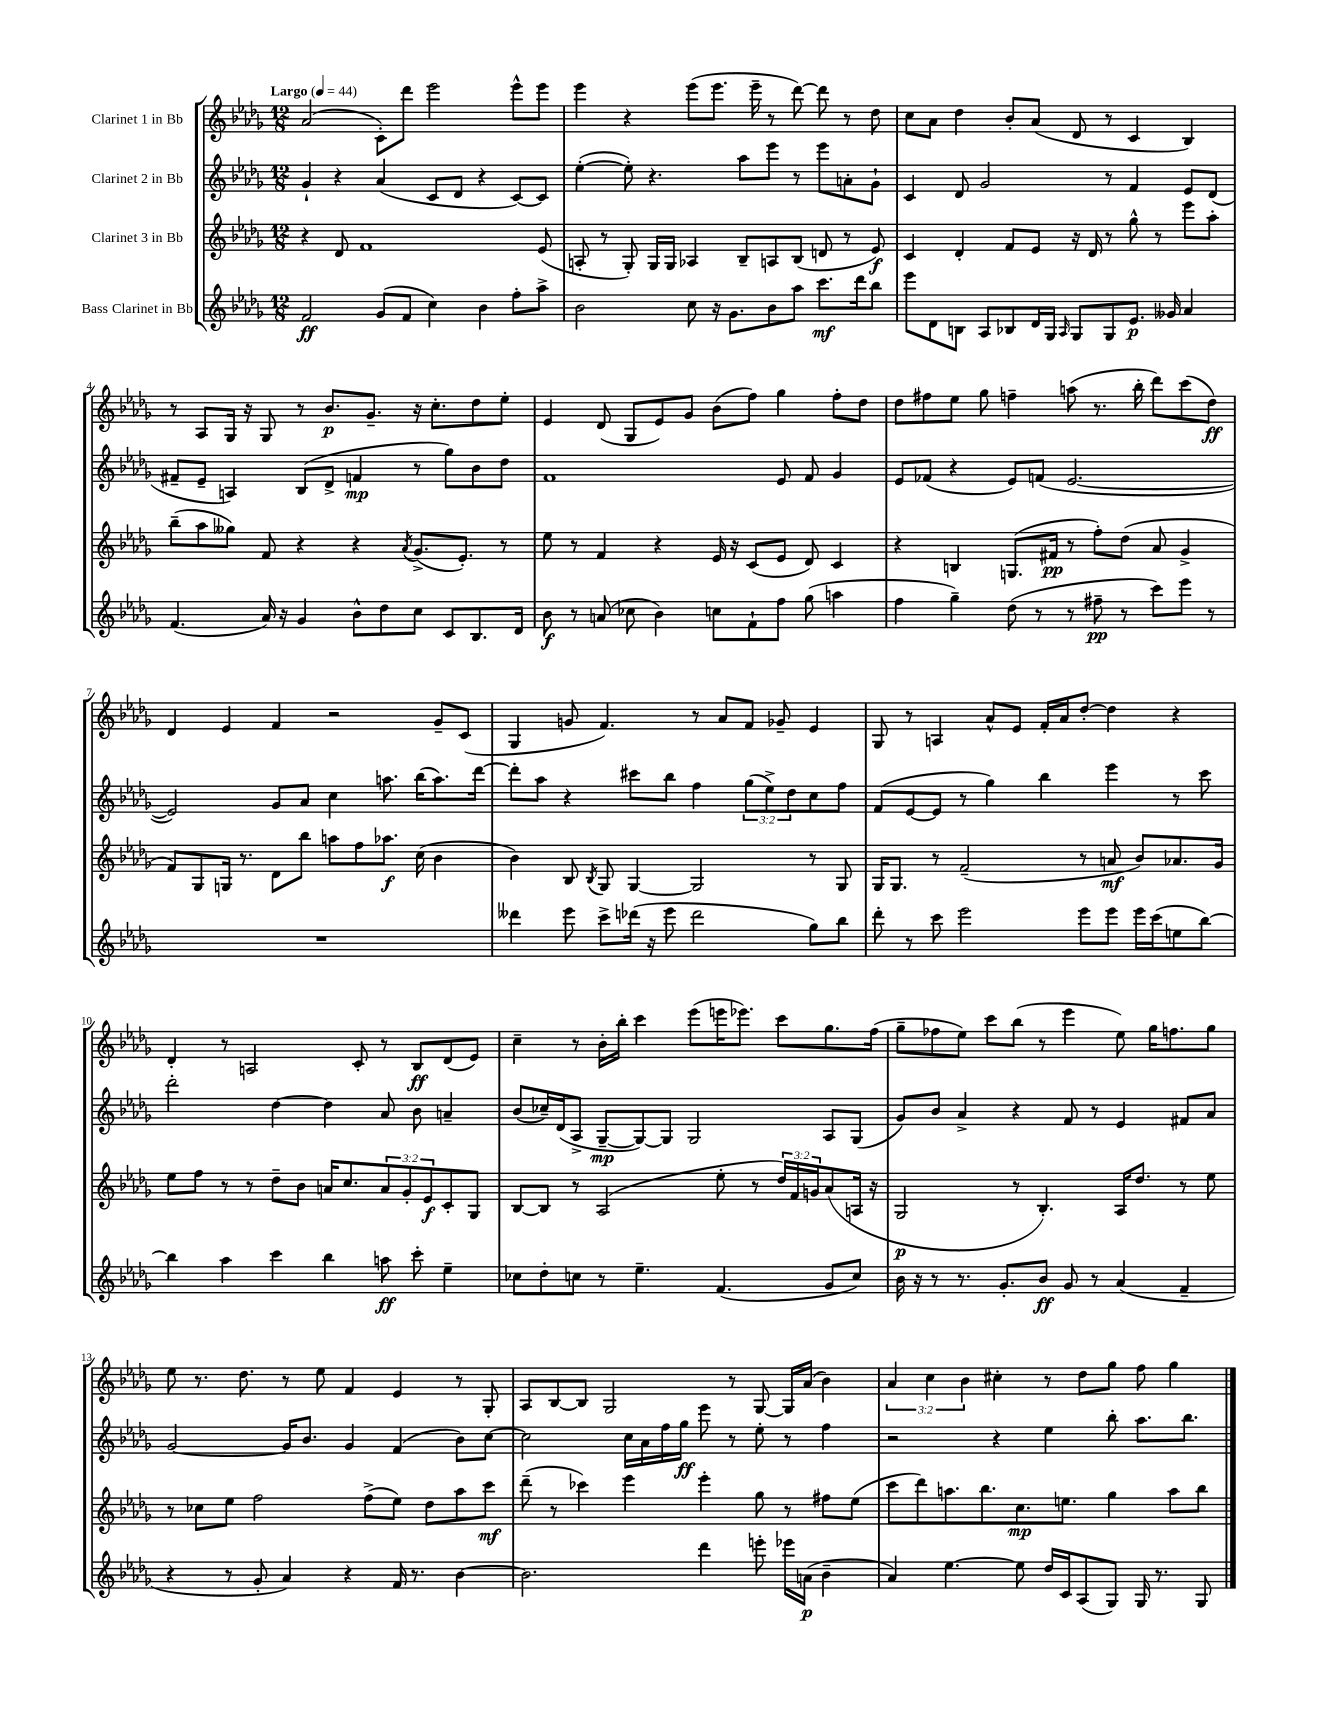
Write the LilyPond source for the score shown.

<<
\new StaffGroup <<
\new Staff = "s0" \with { instrumentName = "Clarinet 1 in Bb" } {
    \clef treble \key des \major \numericTimeSignature \time 12/8 \override Staff.TupletNumber.text = #tuplet-number::calc-fraction-text \tempo "Largo" 4 = 44
    aes'2( c'8-.) des'''8 ees'''2 ees'''8-^ ees'''8 |
    ees'''4 r4 ees'''8( ees'''8. ees'''16-- r8 des'''8~) des'''8 r8 des''8 |
    c''8 aes'8 des''4 bes'8-. aes'8( des'8 r8 c'4 bes4) |
    r8 aes8 ges16 r16 ges8 r8 bes'8.\p ges'8.-- r16 c''8.-. des''8 ees''8-. |
    ees'4 des'8( ges8 ees'8) ges'8 bes'8( f''8) ges''4 f''8-. des''8 |
    des''8 fis''8 ees''8 ges''8 f''4-- a''8( r8. bes''16-. des'''8) c'''8( des''8\ff) |
    des'4 ees'4 f'4 r2 ges'8-- c'8( |
    ges4 g'8 f'4.) r8 aes'8 f'8 ges'8-- ees'4 |
    ges8 r8 a4 aes'8-^ ees'8 f'16-. aes'16 des''8~-. des''4 r4 |
    des'4-. r8 a2 c'8-. r8 bes8\ff des'8( ees'8) |
    c''4-- r8 bes'16-. bes''16-. c'''4 ees'''8( e'''16 ees'''8.) c'''8 ges''8. f''16( |
    ges''8-- fes''8 ees''8) c'''8 bes''8( r8 ees'''4 ees''8) ges''16 f''8. ges''8 |
    ees''8 r8. des''8. r8 ees''8 f'4 ees'4 r8 ges8-. |
    aes8 bes8~ bes8 ges2 r8 ges8~ ges16 aes'16( bes'4) |
    \tuplet 3/2 { aes'4 c''4 bes'4 } cis''4-. r8 des''8 ges''8 f''8 ges''4 \bar "|." |
}
\new Staff = "s1" \with { instrumentName = "Clarinet 2 in Bb" } {
    \clef treble \key des \major \numericTimeSignature \time 12/8 \override Staff.TupletNumber.text = #tuplet-number::calc-fraction-text
    ges'4-! r4 aes'4( c'8 des'8 r4 c'8~) c'8 |
    ees''4~-.( ees''8-.) r4. aes''8 ees'''8 r8 ees'''8 a'8-. ges'8-! |
    c'4 des'8 ges'2 r8 f'4 ees'8 des'8( |
    fis'8-- ees'8-- a4) bes8( des'8-> f'4\mp r8 ges''8) bes'8 des''8 |
    f'1 ees'8 f'8 ges'4 |
    ees'8 fes'8( r4 ees'8) f'8( ees'2.~ |
    ees'2) ges'8 aes'8 c''4 a''8. bes''16( a''8.) des'''16~ |
    des'''8-. aes''8 r4 cis'''8 bes''8 f''4 \tuplet 3/2 { ges''8( ees''8->) des''8 } c''8 f''8 |
    f'8( ees'8~ ees'8 r8 ges''4) bes''4 ees'''4 r8 c'''8 |
    des'''2-. des''4~ des''4 aes'8 bes'8 a'4-- |
    bes'8( ces''16--) des'16( aes8-> ges8~--\mp ges8~) ges8 ges2 aes8 ges8( |
    ges'8) bes'8 aes'4-> r4 f'8 r8 ees'4 fis'8 aes'8 |
    ges'2~ ges'16 bes'8. ges'4 f'4( bes'8) c''8~ |
    c''2 c''16 aes'16 f''16 ges''16\ff ees'''8 r8 ees''8-. r8 f''4 |
    r2 r4 ees''4 bes''8-. aes''8. bes''8. \bar "|." |
}
\new Staff = "s2" \with { instrumentName = "Clarinet 3 in Bb" } {
    \clef treble \key des \major \numericTimeSignature \time 12/8 \override Staff.TupletNumber.text = #tuplet-number::calc-fraction-text
    r4 des'8 f'1 ees'8( |
    a8-. r8 ges8-.) ges16 ges16 aes4 bes8-- a8 bes8( d'8 r8 ees'8\f) |
    c'4 des'4-. f'8 ees'8 r16 des'16 r8 ges''8-^ r8 ees'''8 aes''8-. |
    bes''8--( aes''8 geses''8) f'8 r4 r4 \acciaccatura { aes'8 } ges'8.->( ees'8.-.) r8 |
    ees''8 r8 f'4 r4 ees'16 r16 c'8( ees'8 des'8) c'4 |
    r4 b4 g8.( fis'16\pp r8 f''8-.) des''8( aes'8 ges'4-> |
    f'8) ges8 g16 r8. des'8 bes''8 a''8 f''8 aes''8.\f c''16( bes'4 |
    bes'4) bes8 \acciaccatura { bes8 } ges8 ges4~ ges2 r8 ges8 |
    ges16 ges8. r8 f'2--( r8 a'8\mf bes'8) aes'8. ges'16 |
    ees''8 f''8 r8 r8 des''8-- bes'8 a'16 c''8. \tuplet 3/2 { a'8 ges'8-. ees'8\f } c'8-. ges8 |
    bes8~ bes8 r8 aes2( ees''8-. r8 \tuplet 3/2 { des''16) f'16 g'16 } aes'8( a16 r16 |
    ges2\p r8 bes4.-.) aes16 des''8. r8 ees''8 |
    r8 ces''8 ees''8 f''2 f''8->( ees''8) des''8 aes''8 c'''8\mf |
    des'''8--( r8 ces'''4) ees'''4 ees'''4-. ges''8 r8 fis''8 ees''8( |
    c'''8 des'''8) a''8. bes''8. c''8.\mp e''8. ges''4 a''8 bes''8 \bar "|." |
}
\new Staff = "s3" \with { instrumentName = "Bass Clarinet in Bb" } {
    \clef treble \key des \major \numericTimeSignature \time 12/8
    f'2\ff ges'8( f'8 c''4) bes'4 f''8-. aes''8-> |
    bes'2 c''8 r16 ges'8. bes'8 aes''8 c'''8.\mf des'''16 bes''8 |
    ees'''8 des'8 b8 aes8 bes8 des'16 ges16 \grace { aes16 } ges8 ges8 ees'8.\p geses'16 aes'4 |
    f'4.( aes'16) r16 ges'4 bes'8-^ des''8 c''8 c'8 bes8. des'16 |
    bes'8\f r8 a'8( ces''8 bes'4) c''8 f'8-! f''8 ges''8( a''4 |
    f''4 ges''4--) des''8( r8 r8 fis''8--\pp r8 c'''8) ees'''8 r8 |
    R1. |
    deses'''4 ees'''8 c'''8-> des'''16( r16 ees'''8 des'''2 ges''8) bes''8 |
    des'''8-. r8 c'''8 ees'''2 ees'''8 ees'''8 ees'''16 c'''16( e''8 bes''8~) |
    bes''4 aes''4 c'''4 bes''4 a''8\ff c'''8-. ees''4-- |
    ces''8 des''8-. c''8 r8 ees''4.-- f'4.( ges'8 c''8) |
    bes'16 r16 r8 r8. ges'8.-. bes'8\ff ges'8 r8 aes'4( f'4-- |
    r4 r8 ges'8-. aes'4) r4 f'16 r8. bes'4~ |
    bes'2. des'''4 e'''8-. ees'''16 a'16\p( bes'4-- |
    aes'4) ees''4.~ ees''8 des''16 c'16 aes8( ges8) ges16 r8. ges8 \bar "|." |
}
>>
>>
